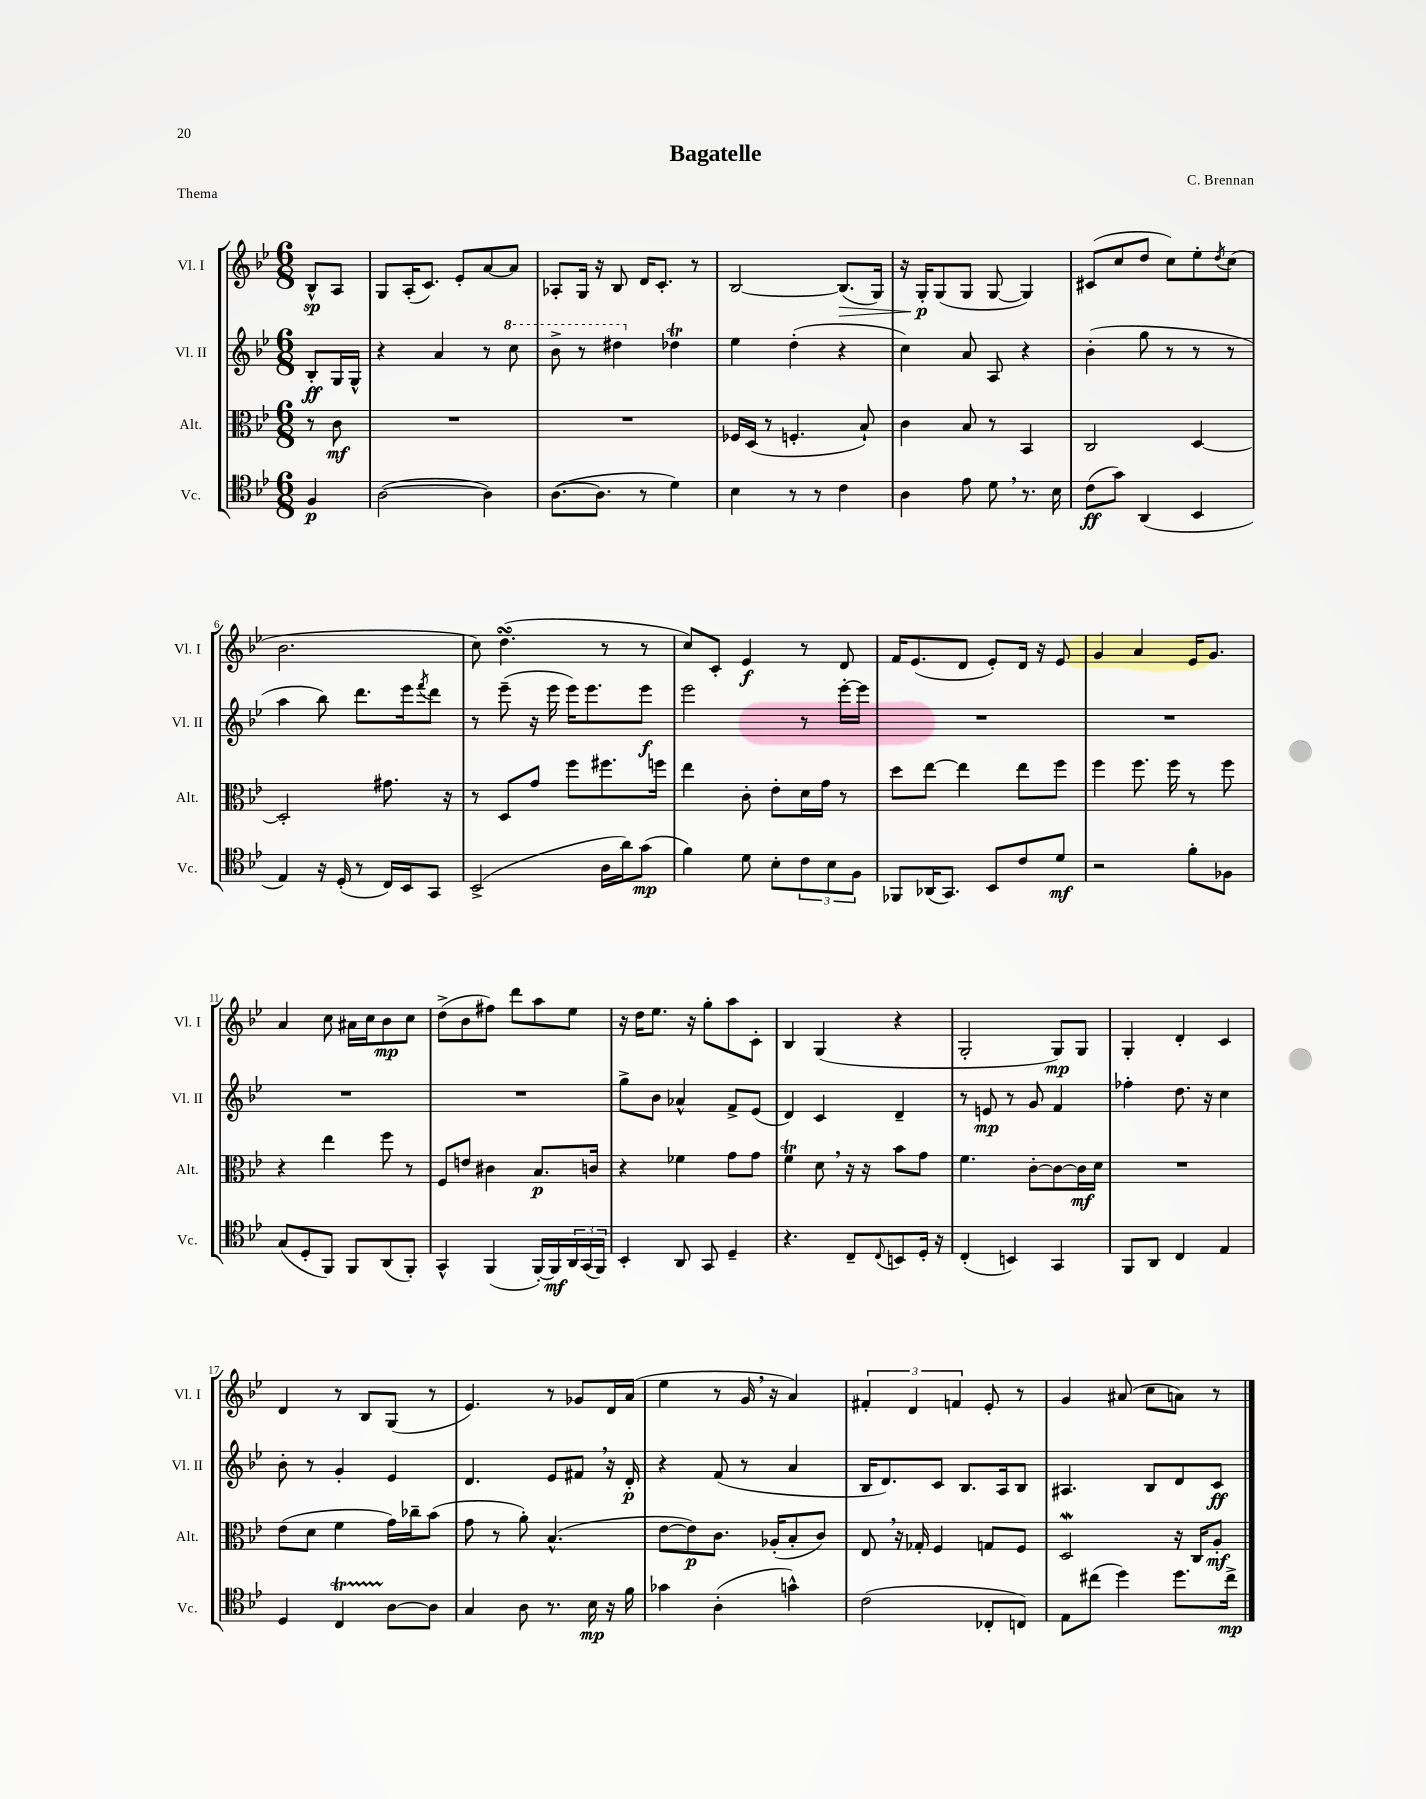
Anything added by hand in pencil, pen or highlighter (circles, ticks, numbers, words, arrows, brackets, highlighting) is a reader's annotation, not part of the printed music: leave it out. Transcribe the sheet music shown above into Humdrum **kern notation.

**kern	**kern	**kern	**kern
*staff4	*staff3	*staff2	*staff1
*clefC4	*clefC3	*clefG2	*clefG2
*k[b-e-]	*k[b-e-]	*k[b-e-]	*k[b-e-]
*M6/8	*M6/8	*M6/8	*M6/8
4F	8r	8B-'	8B-^^
.	8c	16G	8A
.	.	16G^^	.
=	=	=	=
([2A	2.r	4r	8G
.	.	.	(16A'
.	.	.	8.c)
.	.	4a	.
.	.	.	8e-'
4A])	.	8r	[8a
.	.	8ccc	8a]
=	=	=	=
([8.A	2.r	8bb-^	8A-'
.	.	8r	16G
8.A]	.	.	16r
.	.	4ddd#	8B-
8r	.	.	16d
.	.	.	8.c'
4d)	.	4dd-	.
.	.	.	8r
=	=	=	=
4B-	16F-	4ee-	[2B-
.	(16D	.	.
.	8r	.	.
8r	4.F'	(4dd'	.
8r	.	.	.
4c	.	4r	(8.B-]
.	8B-`)	.	.
.	.	.	16G)
=	=	=	=
4A	4c	4cc)	16r
.	.	.	16G'
.	.	.	(8G
8e-	8B-	8a	8G
8d	8r	8A	[8G
8.r	4BB-	4r	4G])
16B-	.	.	.
=	=	=	=
(8c	2C	(4b-'	(8c#
8g)	.	.	8cc
(4AA	.	8gg	8dd
.	.	8r	8cc)
4BB-	[4D	8r	8ee-'
.	.	.	8qdd
.	.	8r	(8cc
=	=	=	=
4E-)	2D']	4aa	2.b-
16r	.	8bb-)	.
(16D'	.	.	.
8r	.	8.ddd	.
16C)	8.g#	.	.
16BB-	.	16eee-	.
.	.	8qfff	.
8GG	.	8ddd	.
.	16r	.	.
=	=	=	=
(2BB-^	8r	8r	8cc)
.	8D	(8eee-~	(4.dd
.	8g	16r	.
.	.	16eee-	.
.	8ff	16eee-)	.
.	.	8.eee-	.
16A	8.ff#	.	8r
16a)	.	.	.
(8g	.	8eee-	8r
.	16ff	.	.
=	=	=	=
4f)	4ee-	2eee-	8cc)
.	.	.	8c'
8d	8c'	.	4e-
8B-'	8e-'	.	.
12c	16d	8r	8r
.	16g	.	.
12B-	.	.	.
.	8r	[16eee-'	8d
12F	.	.	.
.	.	16eee-]	.
=	=	=	=
8FF-	8dd	2.r	16f
.	.	.	(8.e-
(16AA-	[8ee-	.	.
8.GG)	.	.	.
.	4ee-]	.	8d
8BB-	.	.	8e-')
8c	8ee-	.	16d
.	.	.	16r
8d	8ff	.	8e-
=	=	=	=
2r	4ff	2.r	4g
.	8.ff	.	4a
.	16ff	.	.
8f'	8r	.	16e-
.	.	.	8.g
8F-	8ff	.	.
=	=	=	=
(8G	4r	2.r	4a
8D'	.	.	.
8FF)	4ee-	.	8cc
8FF	.	.	16a#
.	.	.	16cc
(8AA	8ff	.	8b-
8FF')	8r	.	8cc
=	=	=	=
4GG^^	8F	2.r	(8dd^
.	8e	.	8b-
(4FF	4c#	.	8ff#)
.	.	.	8ddd
[16FF')	8.B-	.	8aa
16FF]	.	.	.
24AA	.	.	8ee-
(24GG	.	.	.
.	16c	.	.
24FF)	.	.	.
=	=	=	=
4BB-'	4r	8gg^	16r
.	.	.	16dd
.	.	8b-	8.ee-
8AA	4f-	4a-^^	.
.	.	.	16r
8GG	.	.	8gg'
4D~	8g	8f^	8aa
.	8g	(8e-	8c'
=	=	=	=
4.r	4f	4d)	4B-
.	8d	4c	(4G
8C~	16r	.	.
.	16r	.	.
8qqC	.	.	.
8BB	8b-	4d~	4r
16D'	8g	.	.
16r	.	.	.
=	=	=	=
(4C'	4.f	8r	2G'
.	.	8e	.
4BB)	.	8r	.
.	[8c'	8g	.
4GG	8c_	4f	8G)
.	16c]	.	8G
.	16d	.	.
=	=	=	=
8FF	2.r	4ff-'	4G'
8AA	.	.	.
4C	.	8.dd	4d'
.	.	16r	.
4E-	.	4cc	4c
=	=	=	=
4D	(8e-	8b-'	4d
.	8d	8r	.
4C	4f	4g'	8r
.	.	.	8B-
[8A	16g)	4e-	(8G
.	16cc-~	.	.
8A]	(8b-	.	8r
=	=	=	=
4G	8g	4.d	4.e-)
.	8r	.	.
8A	8a')	.	.
8.r	(4.B-^^	8e-	8r
.	.	8f#	8g-
16B-	.	.	.
16r	.	16r	16d
16f	.	16d'	(16a
=	=	=	=
4g-	[8e-	4r	4ee-
.	8e-])	.	.
(4A'	8.c	(8f	8r
.	.	8r	16g
.	(16A-'	.	16r
4g^^)	8B-'	4a	4a)
.	8c)	.	.
=	=	=	=
(2c	8E-	16B-	6f#'
.	.	8.d)	.
.	16r	.	.
.	.	.	6d
.	16G-'	.	.
.	4F	8c	.
.	.	.	6f
.	.	8.B-	.
8C-'	8G	.	8e-'
.	.	16A	.
8C)	8F	8B-	8r
=	=	=	=
8E-	2D	4.A#	4g
(8cc#	.	.	.
4dd)	.	.	(8a#
.	.	8B-	8cc
8.dd	16r	8d	8a)
.	16C	.	.
.	8A'	8c	8r
16cc#^	.	.	.
==	==	==	==
*-	*-	*-	*-
